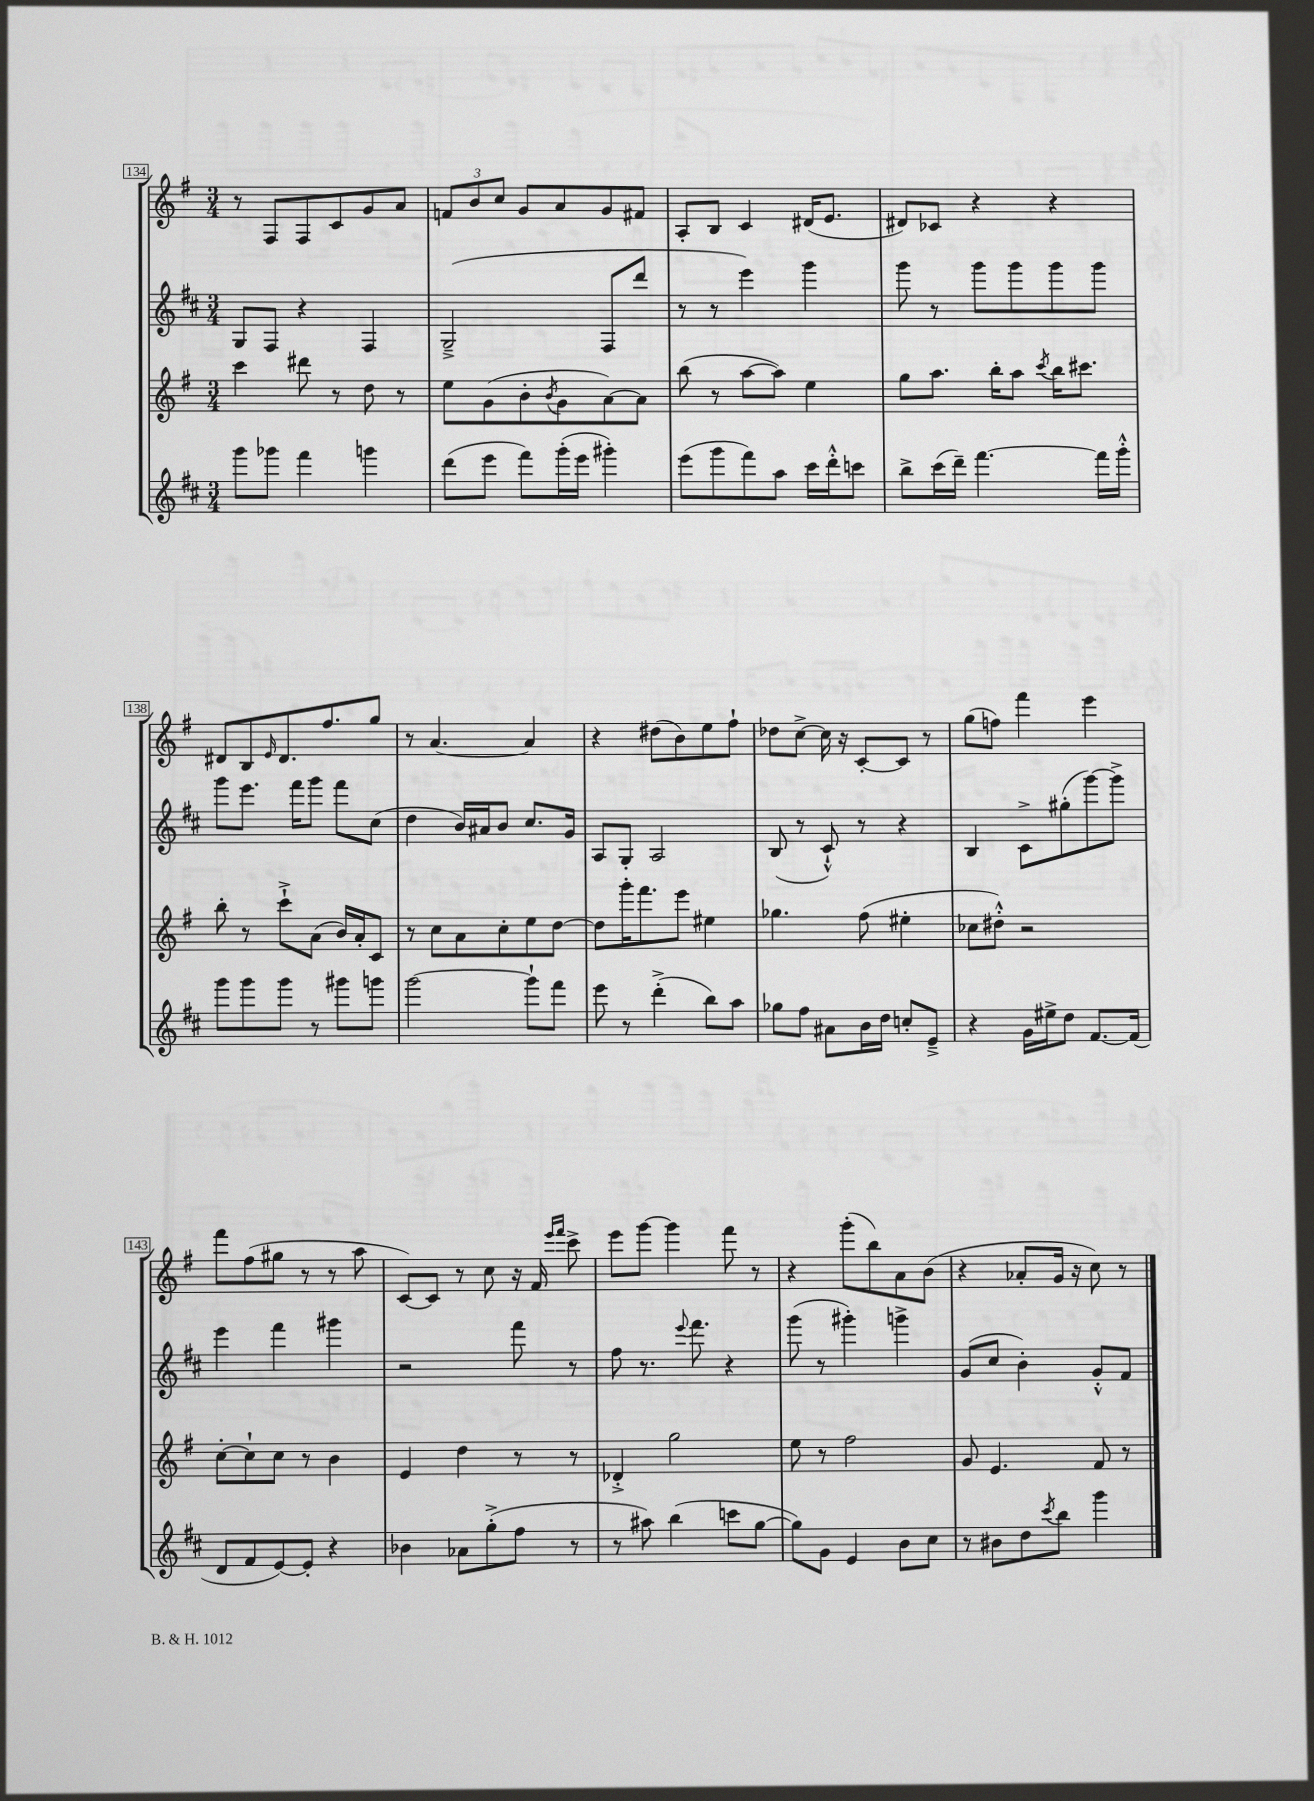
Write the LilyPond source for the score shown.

<<
\new StaffGroup <<
\new Staff = "s0" {
    \clef treble \key g \major \numericTimeSignature \time 3/4
    r8 fis8 fis8 c'8 g'8 a'8 |
    \tuplet 3/2 { f'8 b'8 c''8 } g'8 a'8 g'8 fis'8 |
    a8-. b8 c'4 dis'16( e'8. |
    dis'8) ces'8 r4 r4 |
    dis'8 b8 \grace { e'16 } dis'8. fis''8. g''8 |
    r8 a'4.~ a'4 |
    r4 dis''8( b'8) e''8 fis''8-! |
    des''8 c''8~-> c''16 r16 c'8~-. c'8 r8 |
    g''8( f''8) fis'''4 e'''4 |
    fis'''8 fis''8( gis''8 r8 r8 a''8 |
    c'8~) c'8 r8 c''8 r16 fis'16 \grace { e'''16 fis'''16 } c'''8-> |
    e'''8 g'''8~ g'''4 fis'''8 r8 |
    r4 g'''8-.( b''8) a'8 b'8( |
    r4 aes'8-. g'16 r16 c''8) r8 \bar "|." |
}
\new Staff = "s1" {
    \clef treble \key d \major \numericTimeSignature \time 3/4
    g8 fis8 r4 fis4 |
    g2--->( fis8 d'''8 |
    r8 r8 e'''4) g'''4 |
    g'''8 r8 g'''8 g'''8 g'''8 g'''8 |
    g'''8 e'''8. fis'''16 g'''8 fis'''8 cis''8( |
    d''4 b'16) ais'16 b'8 cis''8. g'16 |
    a8 g8-. a2 |
    b8( r8 cis'8-!-^) r8 r4 |
    b4 cis'8-> gis''8-.( g'''8~) g'''8-> |
    e'''4 fis'''4 gis'''4 |
    r2 fis'''8 r8 |
    fis''8 r8. \appoggiatura { e'''8 } fis'''8. r4 |
    g'''8( r8 gis'''4-.) g'''4-> |
    g'8( cis''8 b'4-.) g'8-.-^ fis'8 \bar "|." |
}
\new Staff = "s2" {
    \clef treble \key g \major \numericTimeSignature \time 3/4
    c'''4 dis'''8 r8 d''8 r8 |
    e''8 g'8( b'8-. \acciaccatura { b'8 } g'8 a'8~) a'8 |
    b''8( r8 a''8~ a''8) e''4 |
    g''8 a''8. b''16-. a''8 \acciaccatura { c'''8 } b''16 cis'''8. |
    b''8-. r8 c'''8-!-> a'8( b'16) a'16-. c'8 |
    r8 c''8 a'8 c''8-. e''8 d''8~ |
    d''8 g'''16-. fis'''8. e'''8 eis''4 |
    ges''4. fis''8( eis''4-. |
    ces''8 dis''8-.-^) r2 |
    c''8~-. c''8-! c''8 r8 b'4 |
    e'4 d''4 r8 r8 |
    des'4-.-> g''2 |
    e''8 r8 fis''2 |
    g'8 e'4. fis'8 r8 \bar "|." |
}
\new Staff = "s3" {
    \clef treble \key d \major \numericTimeSignature \time 3/4
    g'''8 ges'''8 fis'''4 g'''4 |
    d'''8( e'''8 fis'''8) g'''16-.( e'''16 gis'''4-.) |
    e'''8( g'''8 fis'''8) a''8 cis'''16 d'''16-.-^ c'''8 |
    b''8-> cis'''16( d'''16--) fis'''4.~ fis'''16 g'''16-.-^ |
    g'''8 g'''8 g'''8 r8 gis'''8 g'''8 |
    g'''2~ g'''8-! fis'''8 |
    e'''8 r8 d'''4-.->( b''8) a''8 |
    ges''8 fis''8 ais'8 b'16 d''16 c''8-. e'8---> |
    r4 g'16 eis''16-> d''8 fis'8.~ fis'16( |
    d'8 fis'8 e'8~) e'8-. r4 |
    bes'4 aes'8 g''8-.->( fis''8 r8 |
    r8 ais''8) b''4( c'''8 g''8~ |
    g''8) g'8 e'4 b'8 cis''8 |
    r8 bis'8 d''8 \acciaccatura { cis'''8 } b''8 g'''4 \bar "|." |
}
>>
>>
\layout { \context { \Score currentBarNumber = #134 \override BarNumber.stencil = #(make-stencil-boxer 0.1 0.3 ly:text-interface::print) } }
